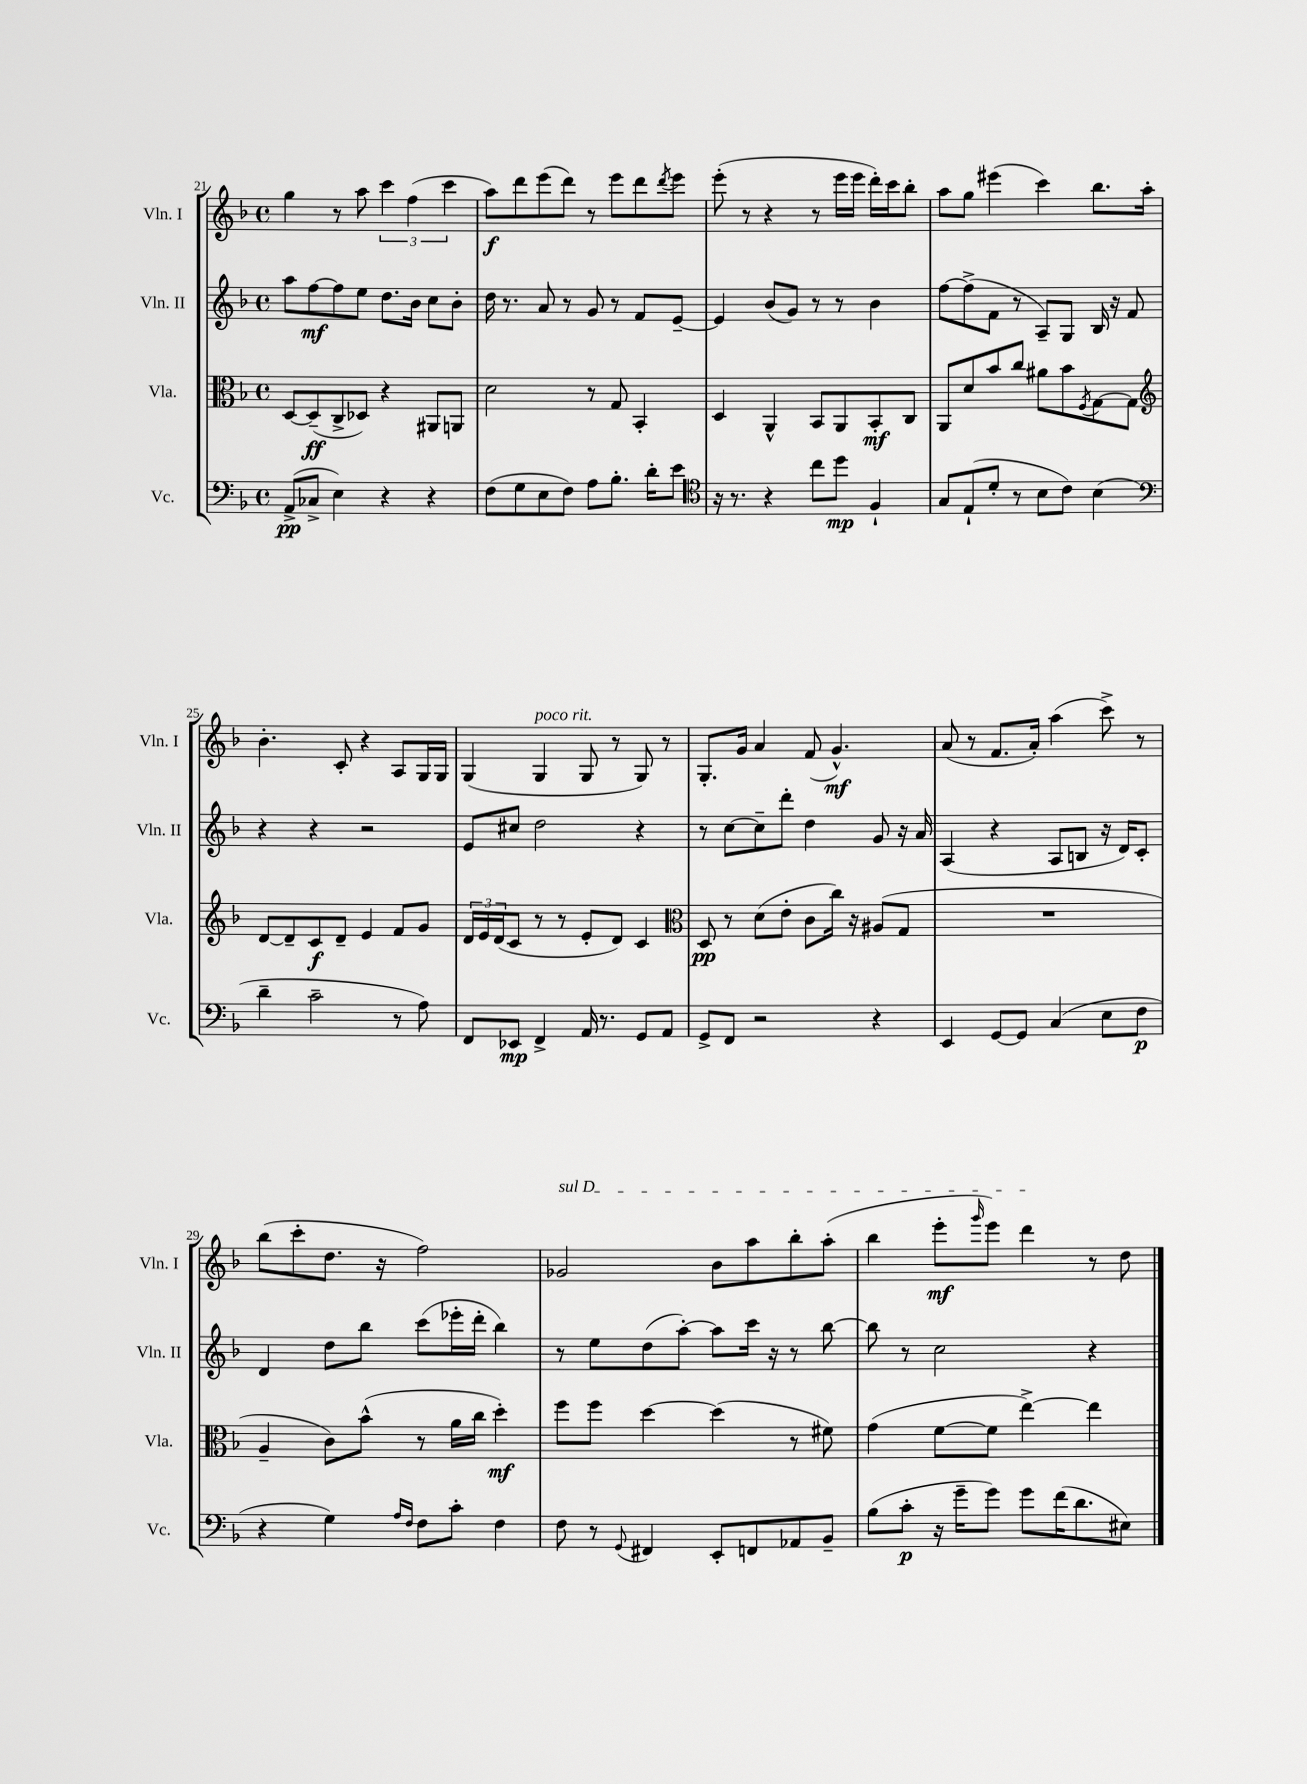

**kern	**kern	**kern	**kern
*staff4	*staff3	*staff2	*staff1
*clefF4	*clefC3	*clefG2	*clefG2
*k[b-]	*k[b-]	*k[b-]	*k[b-]
*M4/4	*M4/4	*M4/4	*M4/4
*met(c)	*met(c)	*met(c)	*met(c)
(8AA^	[8D	8aa	4gg
8C-^	(8D~]	[8ff	.
4E)	8C^	8ff]	8r
.	8D-)	8ee	8aa
4r	4r	8.dd	6ccc
.	.	.	(6ff
.	.	16b-	.
4r	8AA#	8cc	.
.	.	.	6ccc
.	8AA	8b-'	.
=	=	=	=
(8F	2d	16dd	8aa)
.	.	8.r	.
8G	.	.	8ddd
8E	.	8a	(8eee
8F)	.	8r	8ddd)
8A	8r	8g	8r
8.B-'	8G	8r	8eee
.	4BB-'	8f	8ddd
16d'	.	.	.
.	.	.	8qddd
8e	.	[8e~	8eee
=	=	=	=
*clefC4	*	*	*
16r	4D	4e]	(8eee'
8.r	.	.	.
.	.	.	8r
4r	4AA^^	(8b-	4r
.	.	8g)	.
8cc	8BB-	8r	8r
8dd	8AA	8r	16eee
.	.	.	16eee
4F`	8BB-'	4b-	16ddd')
.	.	.	16ccc
.	8C	.	8bb-'
=	=	=	=
8G	8AA	[8ff	8aa
(8E`	8d	(8ff^]	8gg
8d'	8b-	8f	(4eee#
8r	8cc	8r	.
8B-	8a#	8A~)	4ccc)
8c)	8b-	8G	.
.	8qF	.	.
(4B-	[8G	16B-	8.bb-
.	.	16r	.
.	8G]	8f	.
.	.	.	16aa'
=	=	=	=
*clefF4	*clefG2	*	*
4d~	[8d	4r	4.b-'
.	8d~]	.	.
2c~	8c	4r	.
.	8d~	.	8c'
.	4e	2r	4r
8r	8f	.	8A
8A)	8g	.	16G
.	.	.	16G
=	=	=	=
8FF	24d	8e	(4G
.	24e	.	.
.	(24d	.	.
8EE-	8c	8cc#	.
4FF^	8r	2dd	4G
.	8r	.	.
16AA	8e'	.	8G
8.r	.	.	.
.	8d)	.	8r
8GG	4c	4r	8G)
8AA	.	.	8r
=	=	=	=
*	*clefC3	*	*
8GG^	8D	8r	8.G'
8FF	8r	[8cc	.
.	.	.	16g
2r	(8d	8cc~]	4a
.	8e'	8ddd'	.
.	8c	4dd	(8f
.	16cc)	.	4.g^^)
.	16r	.	.
4r	(8A#	8g	.
.	8G	16r	.
.	.	16a	.
=	=	=	=
4EE	1r	(4A	(8a
.	.	.	8r
[8GG	.	4r	8.f
8GG]	.	.	.
.	.	.	16a')
(4C	.	8A	(4aa
.	.	8B	.
8E	.	16r	8ccc^)
.	.	16d)	.
8F	.	8c'	8r
=	=	=	=
4r	4A~	4d	(8bb-
.	.	.	8ccc'
4G)	8c)	8dd	8.dd
.	(8b-^^	8bb-	.
.	.	.	16r
16qqA	.	.	.
16qqF	.	.	.
8F	8r	(8ccc	2ff)
8c'	16a	16eee-'	.
.	16cc	16ddd'	.
4F	4dd')	4bb-)	.
=	=	=	=
8F	8ff	8r	2g-
8r	8ff	8ee	.
8qqGG	.	.	.
4FF#	[4dd	(8dd	.
.	.	[8aa')	.
8EE'	(4dd]	8aa]	8b-
8FF	.	16ccc	8aa
.	.	16r	.
8AA-	8r	8r	8bb-'
8BB-~	8f#)	[8bb-	(8aa'
=	=	=	=
(8B-	(4g	8bb-]	4bb-
8c'	.	8r	.
16r	[8f	2cc	8eee'
16g~	.	.	.
.	.	.	16qqggg
8g)	8f]	.	8eee)
8g	[4ee^)	.	4ddd
(16f	.	.	.
8.d	.	.	.
.	4ee]	4r	8r
8E#)	.	.	8dd
==	==	==	==
*-	*-	*-	*-
